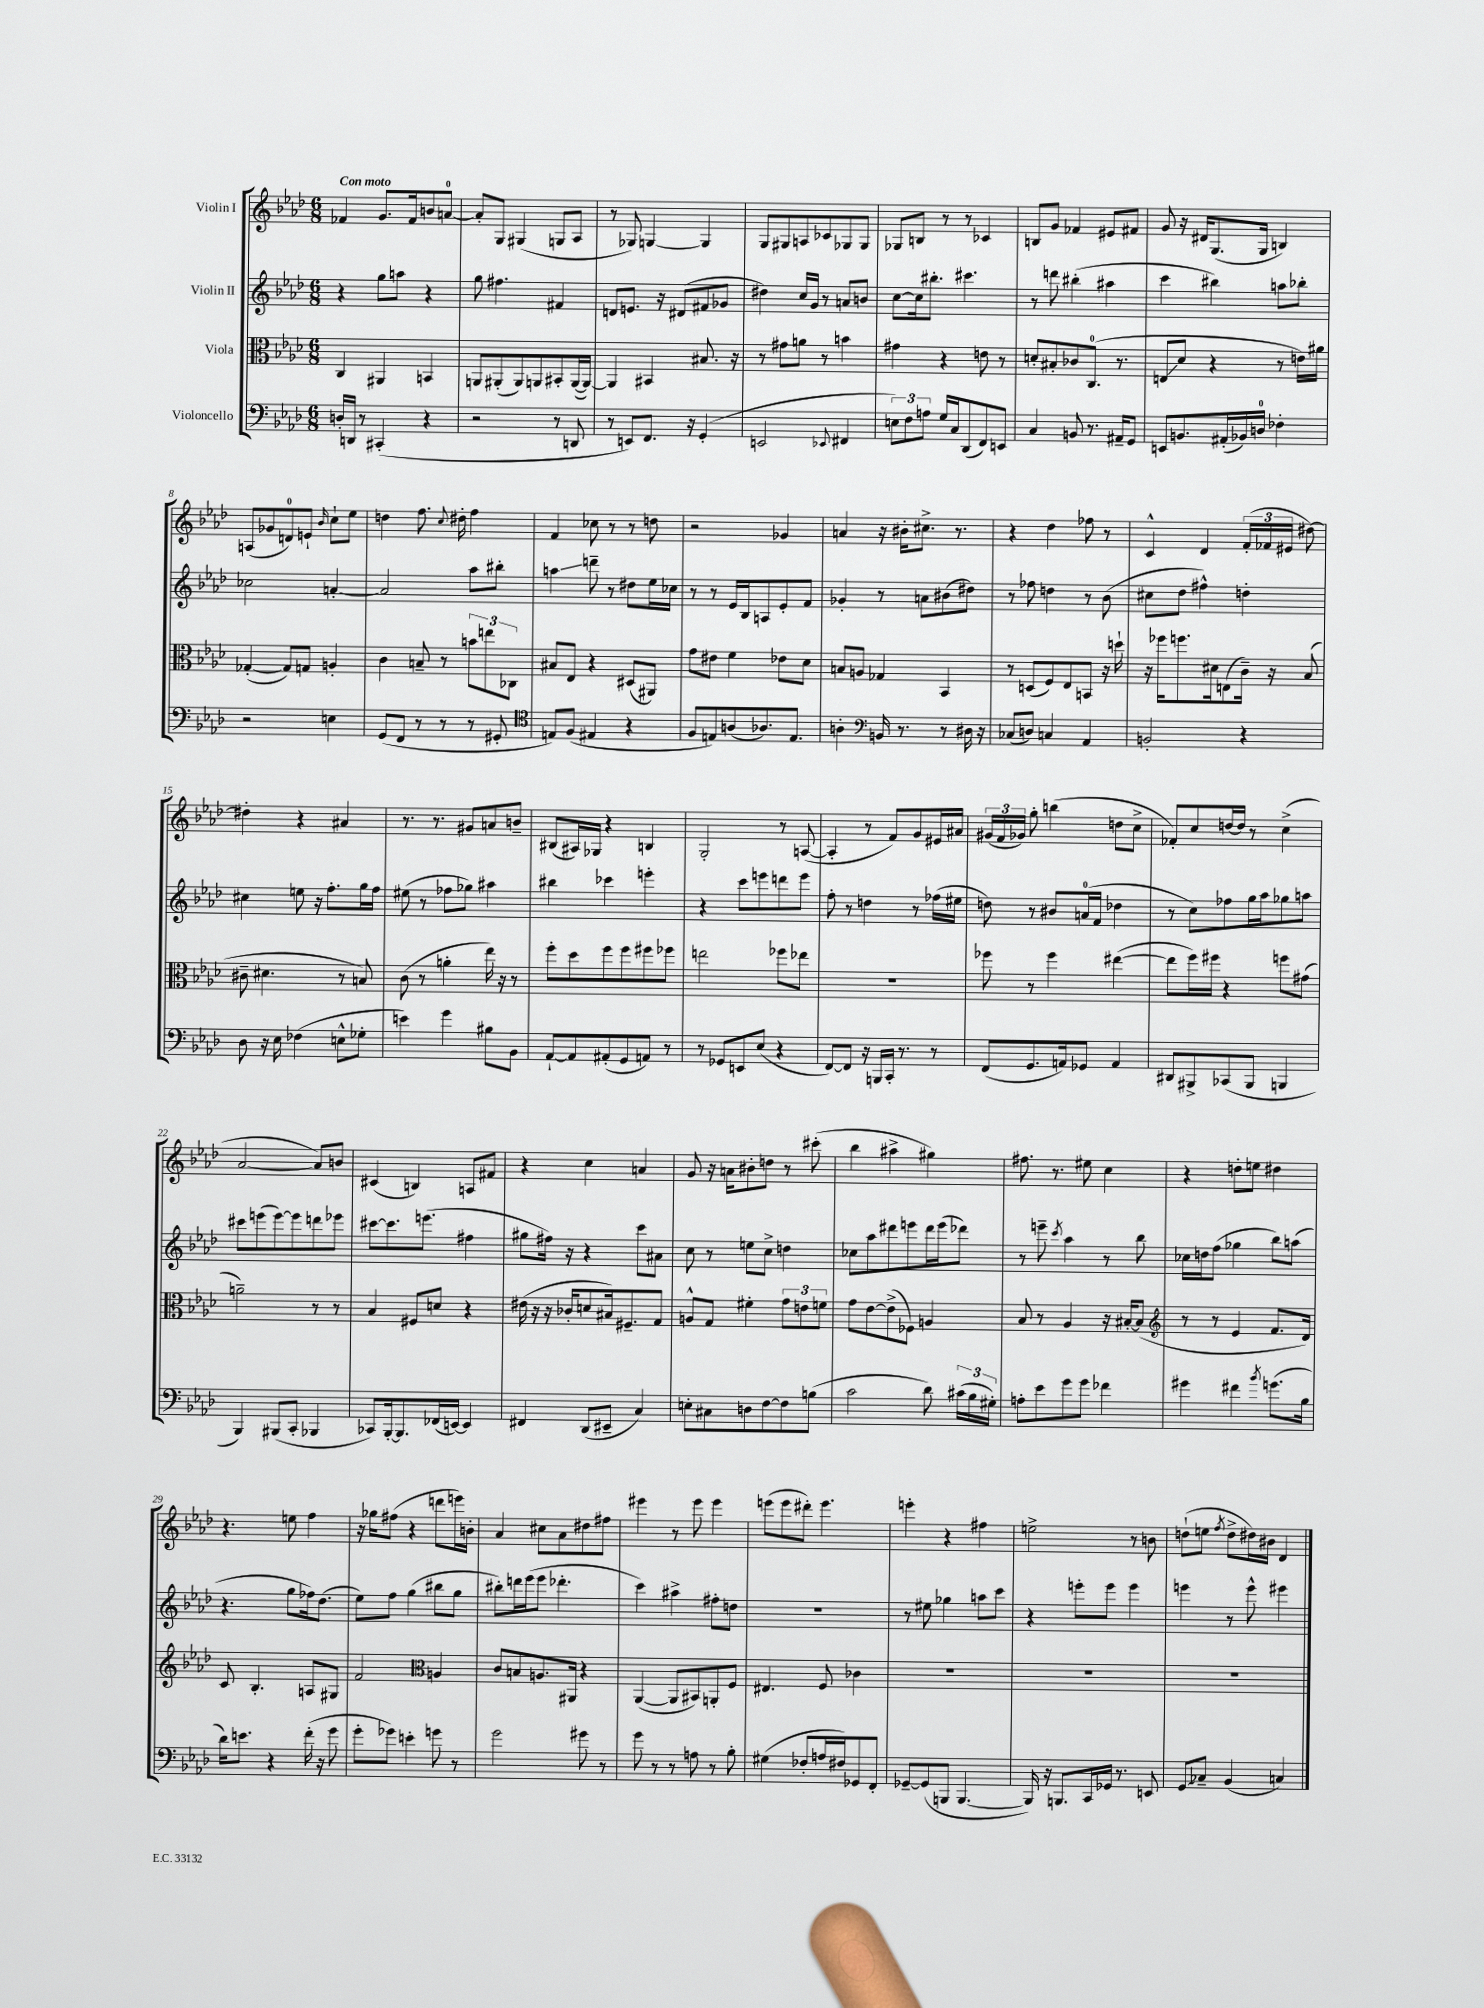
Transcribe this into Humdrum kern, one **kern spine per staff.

**kern	**kern	**kern	**kern
*staff4	*staff3	*staff2	*staff1
*clefF4	*clefC3	*clefG2	*clefG2
*k[b-e-a-d-]	*k[b-e-a-d-]	*k[b-e-a-d-]	*k[b-e-a-d-]
*M6/8	*M6/8	*M6/8	*M6/8
16D'	4C	4r	4f-
16DD	.	.	.
8r	.	.	.
(4CC#'	4AA#	8gg	8.g
.	.	8aa	.
.	.	.	16f-
4r	4BB	4r	8b
.	.	.	[8a
=	=	=	=
2r	8AA	8gg	8a']
.	(8AA#'	4.ff#	8G
.	8AA#)	.	(4G#
.	8AA	.	.
8r	8BB#'	4f#	8G
8DD	([16AA	.	8A-
.	16AA_)	.	.
=	=	=	=
8r	4AA]	8d	8r
8EE)	.	8.e	8G-)
8.FF	4BB#	.	[4G
.	.	16r	.
.	.	(8d#	.
16r	.	.	.
(4GG'	8.B#	8f#	4G]
.	.	8g-	.
.	16r	.	.
=	=	=	=
2EE	8r	4dd#)	8G
.	8g#	.	8G#
.	8a	16cc	8A
.	.	16g	.
.	8r	8r	8c-
8qqEE-	.	.	.
4FF#	4b	8a	8G-
.	.	8b	8G-
=	=	=	=
12E)	4g#	[8cc	8G-
12F	.	.	.
.	.	16cc]	8B
12A	.	.	.
.	.	8.bb#'	.
16G	4r	.	8r
16C	.	.	.
(8DD-	.	4.ccc#	8r
8FF)	8e	.	4c-
8EE	8r	.	.
=	=	=	=
4C	8d'	8r	8B
.	8B#'	8ddd	8g
8BB	8c-	(4bb#'	4f-
8.r	(8.C	.	.
.	.	4aa#	8e#
16AA#~	8.r	.	.
8GG	.	.	8f#
=	=	=	=
8EE	8E	4ccc	8g
8.BB	8d-	.	16r
.	.	.	16d#
.	4r	4bb#)	(8.G
(16AA#'	.	.	.
16BB-)	.	.	.
16D	.	.	16G
4F-'	8r	8aa	4B)
.	16e)	8bb-'	.
.	16a#	.	.
=	=	=	=
2r	([4G-'	2cc-	(8A
.	.	.	8g-
.	8G-])	.	8d)
.	8G	.	8e`
.	.	.	16qqb-
4E	4A'	[4a'	8cc`
.	.	.	8ee-
=	=	=	=
(8GG	4c	2a]	4dd
8FF	.	.	.
8r	8B~	.	8.ff
8r	8r	.	.
.	.	.	8qqcc
.	.	.	16dd#'
8r	12b	8aa-	4ff
.	12ee	.	.
8GG#'	.	8bb#'	.
.	12C-	.	.
=	=	=	=
*clefC4	*	*	*
8E)	8B#	4aa	4f
(8F	8E-	.	.
4E#	4r	8ddd~	8cc-
.	.	8r	8r
4r	(8D#	8dd#	8r
.	8AA#)	16ee-	8dd
.	.	16cc-	.
=	=	=	=
8F	8g	8r	2r
8E)	8e#	8r	.
(8A	4f	16e-	.
.	.	16B-	.
8.A-)	.	8A	.
.	8e-	8e-'	4g-
8.E	.	.	.
.	8d-	8f	.
=	=	=	=
4A'	8B	4g-'	4a
.	8A	.	.
*clefF4	*	*	*
16BB	4G-	8r	16r
8.r	.	.	16b#'
.	.	8a	8.cc#^
8r	4BB-	(8b#	.
.	.	.	8.r
16D#	.	8dd#)	.
16r	.	.	.
=	=	=	=
(8C-	8r	8r	4r
8D)	(8D	8ff-	.
4C	8F)	4dd	4dd-
.	8E-	.	.
4AA-	8BB	8r	8ff-
.	16r	(8b-	8r
.	16dd`	.	.
=	=	=	=
2BB'	16r	8cc#	4c^^
.	16ff-	.	.
.	8.ff	8dd-	.
.	.	4ff#^^)	4d-
.	16d#	.	.
.	(8E	.	.
4r	16c~)	4dd'	(24f'
.	.	.	24f-
.	16r	.	.
.	.	.	24e#
.	(8B-	.	[8dd#)
=	=	=	=
8D-	8c#~	4cc#	4dd#']
16r	4.d#	.	.
16E-	.	.	.
(4F-	.	8ee	4r
.	.	16r	.
.	.	8.ff'	.
8E^^	8r	.	4a#
8G-'	8B)	16gg	.
.	.	16ff	.
=	=	=	=
4e)	(8c	(8ee#	8.r
.	8r	8r	.
.	.	.	8.r
4g	4a'	8ff-	.
.	.	8gg-)	8g#
8B#	16ee-)	4aa#	8a
.	16r	.	.
8BB-	8r	.	8b~
=	=	=	=
[8AA-`	8ff'	4bb#	(8B#
8AA-]	8dd-	.	16A#)
.	.	.	16G-
(8AA#'	8ff	4ccc-	4r
8GG	8ff	.	.
8AA)	8ff#	4eee'	4B
8r	8ff-	.	.
=	=	=	=
8r	2ee	4r	2G'
8GG-	.	.	.
8EE	.	8ccc	.
(8E-	.	8eee	.
4r	8ff-	8ddd	8r
.	8ee-	8eee	([8A
=	=	=	=
[8FF)	2.r	8ff'	4A']
8FF]	.	8r	.
16r	.	4dd	8r
16BBB	.	.	.
16CC'	.	.	8f)
8.r	.	.	.
.	.	8r	8g
8r	.	(16ff-	16e#
.	.	16ee#	16a#
=	=	=	=
(8FF	8ff-	8dd)	(24g#
.	.	.	24f
.	.	.	24g-)
8.GG	8r	8r	8gg'
.	4ff-	8b#	(4bb
16AA)	.	.	.
8GG-	.	(16a	.
.	.	16f	.
4AA	([4ee#	4dd-	8dd
.	.	.	8cc^
=	=	=	=
8DD#	8ee#]	8r	8f-')
8BBB#^	16ff)	8cc)	8cc
.	16ff#	.	.
(8CC-	4r	8ff-	[16dd
.	.	.	16dd]
8BBB#	.	16gg	8r
.	.	16aa-	.
4BBB	8ff	8gg-	(4cc^
.	(8g#	8aa	.
=	=	=	=
4BBB-)	2a~)	8ccc#	[2a-
.	.	(8eee	.
(8BBB#	.	[8eee)	.
8CC'	.	8eee]	.
4BBB-	8r	8ddd	8a-])
.	8r	8eee-	8b
=	=	=	=
8CC-)	4B-	[8ccc#	(4c#
[16BBB-'	.	8.ccc#]	.
8.BBB-]	.	.	.
.	8F#	.	4B)
.	.	(8.eee	.
(16FF-	8d	.	.
[16EE)	.	.	.
4EE]	4r	4ff#	8A
.	.	.	8f#
=	=	=	=
4FF#	(16e#	8gg#	4r
.	16r	.	.
.	16r	16ff#)	.
.	16c-'	16r	.
(8DD-	8d	4r	4cc
8EE#~	16B#)	.	.
.	8.F#~	.	.
4C)	.	8ccc	4a
.	8G	8a#	.
=	=	=	=
8E'	8A^^	8cc	8g
8C#	8G	8r	16r
.	.	.	16a
8D	4f#'	8ee	8b#'
[8F	.	8cc^	8dd
8F]	12g	4dd	8r
.	12e	.	.
(8B	.	.	(8ccc#'
.	12f	.	.
=	=	=	=
2c	8g	8cc-	4bb-
.	[8e-	8aa-	.
.	(8e-^]	8ddd#	4aa#^
.	8F-)	8eee	.
8d-)	4A	16ddd#	4gg#)
.	.	(16eee	.
(24c#	.	8ddd-)	.
24B-	.	.	.
24G#')	.	.	.
=	=	=	=
8A'	8B-	8r	8.ff#
8e-	8r	8eee~	.
.	.	.	8.r
.	.	8qccc	.
8g	4A-	4aa-	.
8g	.	.	8ee#
4f-	16r	8r	4cc
.	[16B#'	.	.
.	(8B#]	8bb-	.
=	=	=	=
*	*clefG2	*	*
4g#	8r	16cc-	4r
.	.	16dd	.
.	8r	(8ff	.
4f#	4e-	4gg-	8dd'
.	.	.	8ee
8qb-	.	.	.
(8.g	8.f	8bb-)	4dd#
.	.	(8aa	.
16B-	16d-)	.	.
=	=	=	=
16d-)	8c	4.r	4.r
8.e	.	.	.
.	4.B-'	.	.
4r	.	.	.
.	.	8gg	8ee
(16f'	8A	16ff-)	4ff
16r	.	(8.dd-	.
8g	8G#	.	.
=	=	=	=
8g'	2f	8ee-)	16r
.	.	.	16gg-
8g-)	.	8ff	(8ff#
4e'	.	(4gg	4r
*	*clefC3	*	*
8g	4A	8bb#	8ddd
8r	.	8gg	16eee)
.	.	.	16b'
=	=	=	=
2g	8c	8bb#')	4a-
.	8B	16ddd	.
.	.	(16eee-	.
.	8.A	8eee-	8cc#
.	.	4.ddd-'	8a-
.	16AA#	.	.
8g#	4r	.	8dd#
8r	.	.	8ff#
=	=	=	=
8g	([4AA-	4ccc)	4eee#
8r	.	.	.
8r	8AA-]	4aa#^	8r
8A	8BB#)	.	8eee#
8r	8AA'	8ff#'	4eee#
8B-'	8F	8dd	.
=	=	=	=
(4G#	4.E#	2.r	(8eee
.	.	.	8eee
8F-'	.	.	8ddd#')
16A	8F	.	4.eee
16F#)	.	.	.
8GG-	4c-	.	.
8FF'	.	.	.
=	=	=	=
[8GG-~	2.r	8r	4eee'
(8GG-]	.	8ee#	.
8BBB	.	4gg-	4r
[4.BBB	.	.	.
.	.	8aa	4ff#
.	.	8ccc	.
=	=	=	=
16BBB])	2.r	4r	2ee^
16r	.	.	.
8.BBB	.	.	.
.	.	8eee'	.
16CC	.	.	.
16GG-	.	8eee	.
8.r	.	.	.
.	.	4eee	8r
8EE	.	.	8b
=	=	=	=
8GG	2.r	4eee	(8dd`
8C-~	.	.	8ee
.	.	.	8qff
(4BB-	.	8r	8dd^
.	.	8eee^^	16dd#)
.	.	.	16b#
4C)	.	4eee#	4d-
==	==	==	==
*-	*-	*-	*-
